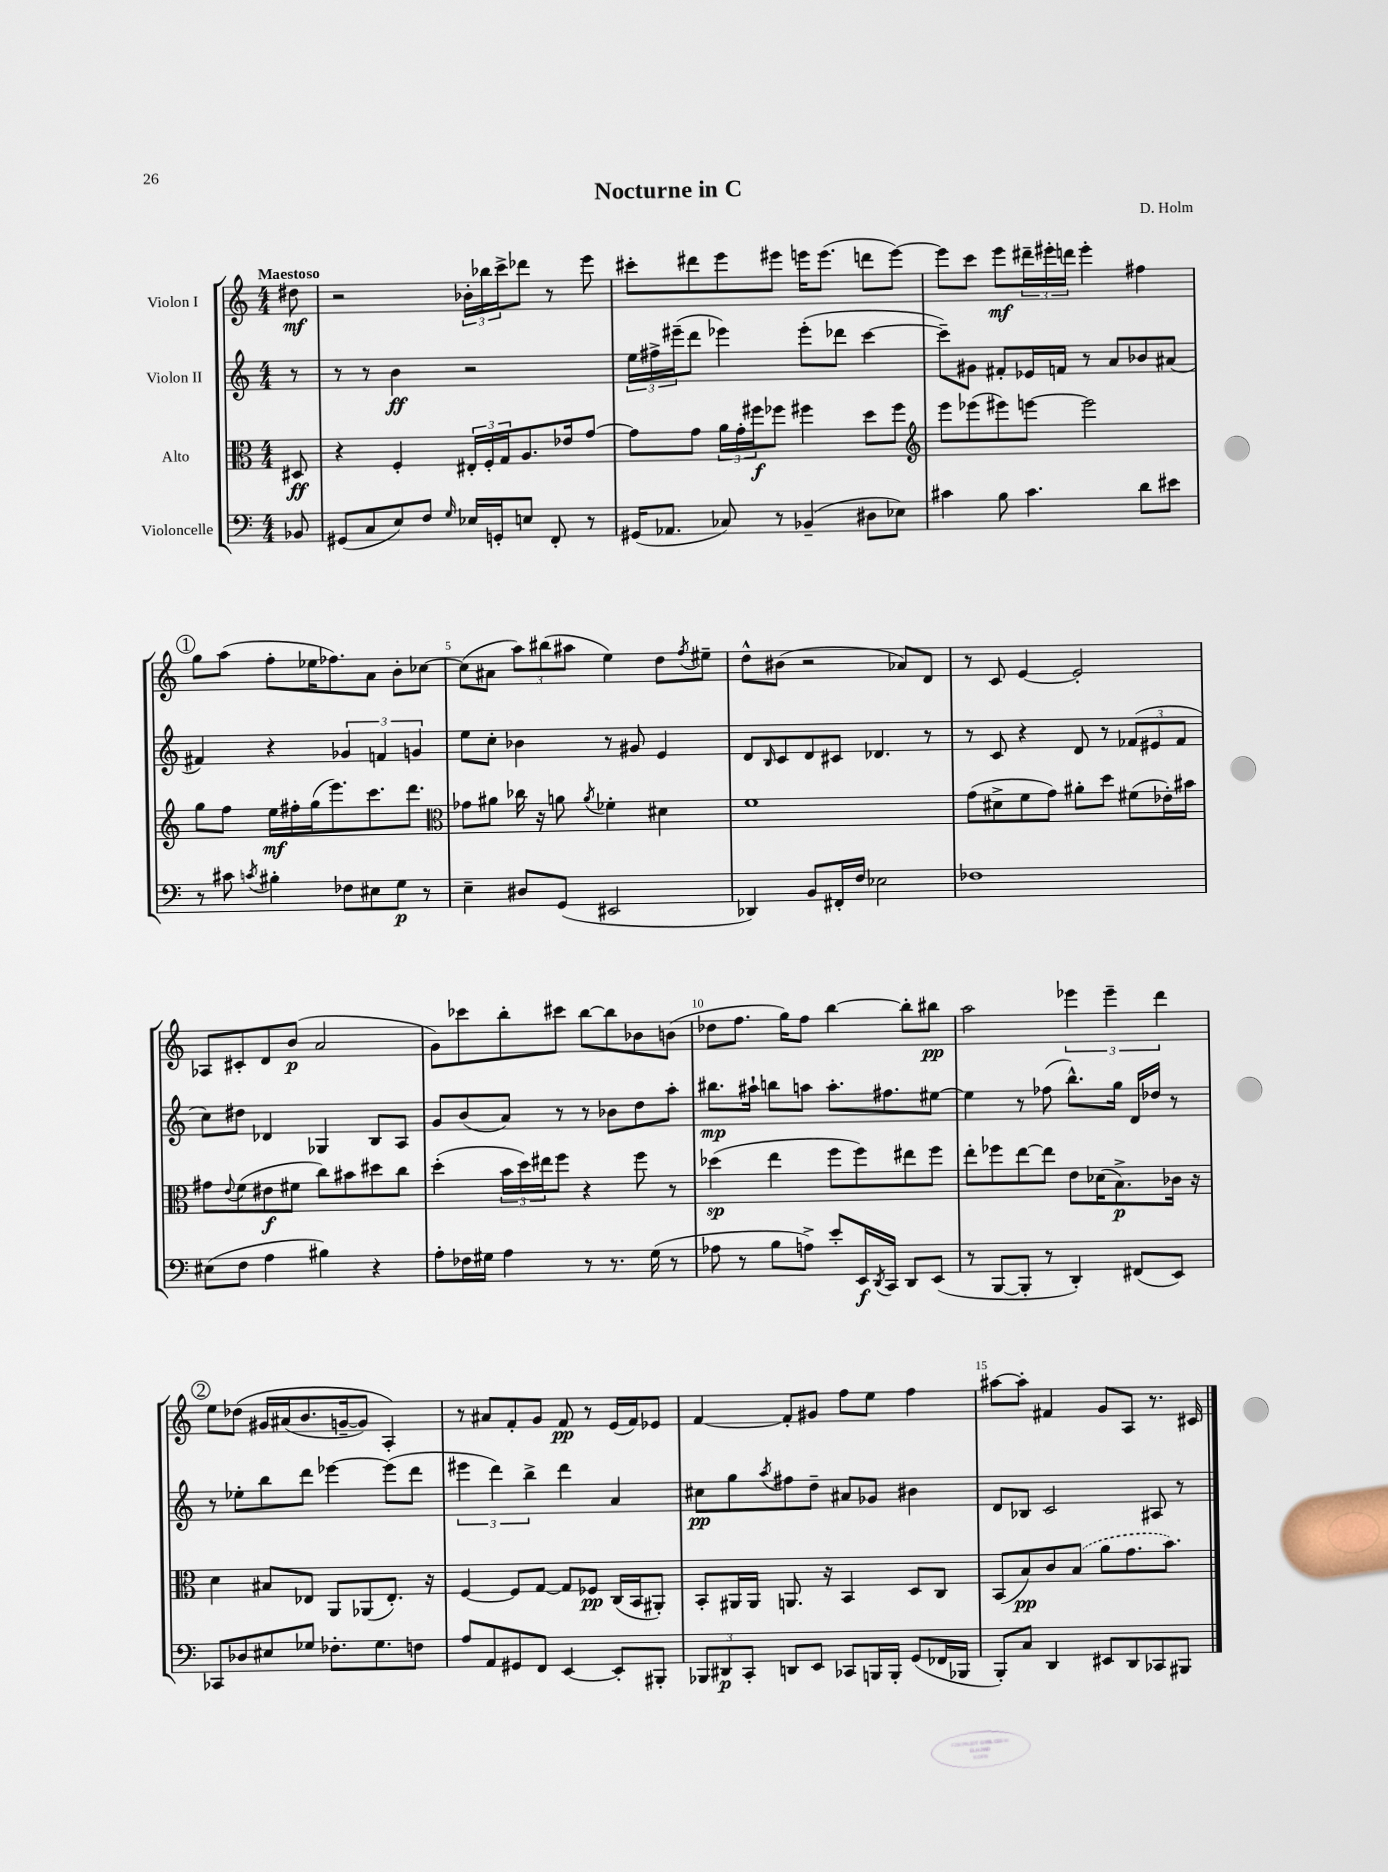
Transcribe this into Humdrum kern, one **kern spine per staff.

**kern	**dynam	**kern	**dynam	**kern	**dynam	**kern	**dynam
*part4	*part4	*part3	*part3	*part2	*part2	*part1	*part1
*staff4	*staff4	*staff3	*staff3	*staff2	*staff2	*staff1	*staff1
*I"Violoncelle	*	*I"Alto	*	*I"Violon II	*	*I"Violon I	*
*clefF4	*	*clefC3	*	*clefG2	*	*clefG2	*
*k[]	*	*k[]	*	*k[]	*	*k[]	*
*M4/4	*	*M4/4	*	*M4/4	*	*M4/4	*
=	=	=	=	=	=	=	=
!	!	!	!	!	!	!LO:TX:a:B:t=Maestoso	!
8BB-X/	.	8D#X/	ff	8r	.	8dd#X\	mf
=1	=1	=1	=1	=1	=1	=1	=1
(8GG#X/L	.	4r	.	8r	.	2r	.
8C/	.	.	.	8r	.	.	.
8E/)	.	4F'/	.	4b\	ff	.	.
8F/J	.	.	.	.	.	.	.
16qqG/	.	.	.	.	.	.	.
16E-X/LL	.	24E#X'/LL	.	2r	.	24b-X'\LL	.
.	.	24F'/	.	.	.	24bb-X\	.
16GGn'/J	.	.	.	.	.	.	.
.	.	24G/J	.	.	.	24ccc^\J	.
8En/J	.	8.A/	.	.	.	8ddd-X\J	.
8FF'/	.	.	.	.	.	8r	.
.	.	16e-X/k	.	.	.	.	.
8r	.	[8g/J	.	.	.	8eee\	.
=2	=2	=2	=2	=2	=2	=2	=2
(16GG#X/KL	.	8g\L]	.	24ee\LL	.	8ccc#X'\L	.
.	.	.	.	24ff#X^\	.	.	.
8.AA-X/J	.	.	.	.	.	.	.
.	.	.	.	(24eee#X~\J	.	.	.
.	.	8g\J	.	8ddd\J	.	8ddd#X\	.
8C-X/)	.	24a\LL	.	4eee-X\)	.	8eee\	.
.	.	24g'\	.	.	.	.	.
.	.	24ff#X\J	f	.	.	.	.
8r	.	8ff-X\J	.	.	.	8eee#X\J	.
(4BB-X~/	.	4ff#X\	.	(8eee-'\L	.	16eeen\KL	.
.	.	.	.	.	.	(8.eee\J	.
.	.	.	.	8ddd-X\J	.	.	.
8D#X\L	.	8dd\L	.	[4ccc\	.	8dddn\L	.
8E-X\J)	.	8ff#\J	.	.	.	[8eee\J)	.
=3	=3	=3	=3	=3	=3	=3	=3
*	*	*clefG2	*	*	*	*	*
4c#X\	.	8eee\L	.	8ccc~\L])	.	8eee\L]	.
.	.	(8eee-X\	.	8g#X\J	.	8ccc\J	.
8B\	.	8eee#X\)	.	8f#X'/L	.	8eee\L	mf
4.c#\	.	[8eeen\J	.	16e-X/L	.	24ddd#X~\L	.
.	.	.	.	.	.	24eee#X'\	.
.	.	.	.	16fn/JJ	.	.	.
.	.	.	.	.	.	24dddn\JJ	.
.	.	2eee\]	.	8r	.	4eee#'\	.
.	.	.	.	8a/L	.	.	.
8d\L	.	.	.	8b-X/	.	4ff#X\	.
8e#X\J	.	.	.	(8a#X/J	.	.	.
!!LO:LB:g=z
!!LO:REH:place=s1:t=1
=4	=4	=4	=4	=4	=4	=4	=4
8r	.	8gg\L	.	4f#X/)	.	8gg\L	.
8c#X\	.	8ff\J	.	.	.	(8aa\J	.
8qcn/	.	.	.	.	.	.	.
4B#X'\	.	16ee\LL	mf	4r	.	8ff'\L	.
.	.	16ff#X'\	.	.	.	.	.
.	.	(16gg\J	.	.	.	16ee-X\K	.
.	.	8.eee\)	.	.	.	8.ff-X\)	.
8F-X\L	.	.	.	6g-X/	.	.	.
8E#X\	.	8.ccc\	.	.	.	8a\J	.
.	.	.	.	6fn/	.	.	.
8G\J	p	.	.	.	.	8b'\L	.
.	.	8.ddd\J	.	.	.	.	.
.	.	.	.	6gn/	.	.	.
8r	.	.	.	.	.	[8cc-X\J	.
=5	=5	=5	=5	=5	=5	=5	=5
*	*	*clefC3	*	*	*	*	*
4E~\	.	8g-X\L	.	8ee\L	.	(8cc-\L]	.
.	.	8a#X\J	.	8cc'\J	.	8a#X\J	.
8D#X/L	.	16cc-X\	.	4b-X\	.	12aa\L)	.
.	.	16r	.	.	.	.	.
.	.	.	.	.	.	(12bb#X\	.
(8GG/J	.	8an\	.	.	.	.	.
.	.	.	.	.	.	12aa#X\J	.
.	.	8qa/	.	.	.	.	.
2EE#X/	.	4f-X'\	.	8r	.	4ee\)	.
.	.	.	.	8g#X/	.	.	.
.	.	4d#X\	.	4e/	.	8dd\L	.
.	.	.	.	.	.	8qff/	.
.	.	.	.	.	.	8ee#X~\J	.
=6	=6	=6	=6	=6	=6	=6	=6
4DD-X/)	.	1f	.	8d/L	.	8dd^^\L	.
.	.	.	.	16qqB/	.	.	.
.	.	.	.	8c/	.	(8b#X\J	.
8BB/L	.	.	.	8d/	.	2r	.
16FF#X'/L	.	.	.	8c#X/J	.	.	.
16F/JJ	.	.	.	.	.	.	.
2E-X\	.	.	.	4.d-X/	.	.	.
.	.	.	.	.	.	8a-X/L)	.
.	.	.	.	8r	.	8d/J	.
=7	=7	=7	=7	=7	=7	=7	=7
1F-X	.	(8g\L	.	8r	.	8r	.
.	.	8d#X^\	.	8c/	.	8c/	.
.	.	8f\	.	4r	.	[4e/	.
.	.	8g\J)	.	.	.	.	.
.	.	8a#X'\L	.	8d/	.	2e'/]	.
.	.	8dd\J	.	8r	.	.	.
.	.	(8f#X\L	.	(12f-X/L	.	.	.
.	.	.	.	12e#X/	.	.	.
.	.	16e-X'\L)	.	.	.	.	.
.	.	.	.	12f-/J	.	.	.
.	.	16b#X\JJ	.	.	.	.	.
!!LO:LB:g=z
=8	=8	=8	=8	=8	=8	=8	=8
(8E#X\L	.	8g#X\L	.	8cc\L)	.	8A-X/L	.
.	.	8qqe/	.	.	.	.	.
8F\J	.	(8f\	.	8dd#X\J	.	8c#X'/	.
4A\	.	8e#X\	f	4d-X/	.	8d/	.
.	.	8f#X\J	.	.	.	(8b/J	p
4B#X\)	.	8cc\L)	.	4G-X/	.	2a/	.
.	.	8b#X\	.	.	.	.	.
4r	.	8dd#X\	.	8B/L	.	.	.
.	.	8cc\J	.	8A/J	.	.	.
=9	=9	=9	=9	=9	=9	=9	=9
8A'\L	.	(4dd'\	.	8g/L	.	8g\L)	.
16F-X\L	.	.	.	(8b/	.	8ccc-X\	.
16G#X\JJ	.	.	.	.	.	.	.
4A\	.	24b\LL	.	8a/J)	.	8bb'\	.
.	.	24dd\)	.	.	.	.	.
.	.	24ee#X\J	.	.	.	.	.
.	.	8ff\J	.	8r	.	8ccc#X\J	.
8r	.	4r	.	8r	.	[8bb\L	.
8.r	.	.	.	8b-X\L	.	8bb\]	.
.	.	8ff\	.	8dd\	.	8b-X\	.
(16G#\	.	.	.	.	.	.	.
8r	.	8r	.	8aa'\J	.	(8bn\J	.
=10	=10	=10	=10	=10	=10	=10	=10
8A-X\	.	(4dd-X\	sp	8.bb#X\L	mp	8dd-X\L	.
8r	.	.	.	.	.	8.ff\J	.
.	.	.	.	16aa#X`\Jk	.	.	.
8B\L	.	4ee\	.	8bbn\L	.	.	.
.	.	.	.	.	.	16gg\KL)	.
8An^\J)	.	.	.	8aan\J	.	8ff\J	.
8e'/L	.	8ff\L	.	8.aa'\L	.	[4bb\	.
16EE/L	f	8ff\)	.	.	.	.	.
8qDD/	.	.	.	.	.	.	.
16CC/JJ	.	.	.	8.ff#X\	.	.	.
8DD/L	.	8ee#X\	.	.	.	8bb'\L]	.
(8EE/J	.	8ff\J	.	[8ee#X\J	.	8bb#X\J	pp
=11	=11	=11	=11	=11	=11	=11	=11
8r	.	8ee'\L	.	4ee#\]	.	2aa\	.
[8BBB/L	.	8ff-X\	.	.	.	.	.
8BBB'/J]	.	[8ee\	.	8r	.	.	.
8r	.	8ee\J]	.	(8ff-X\	.	.	.
4DD'/)	.	8e\L	.	8.bb^^\L)	.	6eee-X\	.
.	.	(16d-X\K	.	.	.	.	.
.	.	.	.	.	.	6eee-~\	.
.	.	8.B^\)	p	16gg\Jk	.	.	.
(8FF#X/L	.	.	.	16d/LL	.	.	.
.	.	.	.	16dd-X/JJ	.	.	.
.	.	.	.	.	.	6ddd\	.
8EE/J)	.	16c-X\Jk	.	8r	.	.	.
.	.	16r	.	.	.	.	.
!!LO:LB:g=z
!!LO:REH:place=s1:t=2
=12	=12	=12	=12	=12	=12	=12	=12
8CC-X/L	.	4d\	.	8r	.	8ee\L	.
8D-X/	.	.	.	8ee-X'\L	.	(8dd-X\J	.
8E#X/	.	8B#X/L	.	8bb\	.	16g#X/LL	.
.	.	.	.	.	.	(16a#X/J	.
8G-X/J	.	8E-X/J	.	8ddd\J	.	8.b/	.
8.F-X'\L	.	8AA/L	.	[4eee-X\	.	.	.
.	.	.	.	.	.	[16gn~/k	.
.	.	(8AA-X/	.	.	.	8g/J])	.
8.G-\	.	.	.	.	.	.	.
.	.	8.E-'/J)	.	(8eee-\L]	.	4A'/)	.
8Fn\J	.	.	.	8ddd\J	.	.	.
.	.	16r	.	.	.	.	.
=13	=13	=13	=13	=13	=13	=13	=13
8A/L	.	[4F/	.	6eee#X\	.	8r	.
8AA/	.	.	.	.	.	8a#X/L	.
.	.	.	.	6ddd\)	.	.	.
8GG#X/	.	8F/L]	.	.	.	8f'/	.
.	.	.	.	6bb^\	.	.	.
8FF/J	.	[8G/J	.	.	.	8g/J	.
[4EE/	.	8G/L]	.	4ddd\	.	8f/	pp
.	.	8F-X/J	pp	.	.	8r	.
8EE'/L]	.	(16C/LL	.	4a/	.	(16e/LL	.
.	.	16BB/J	.	.	.	16f/J)	.
8BBB#X'/J	.	8AA#X'/J)	.	.	.	8e-X/J	.
=14	=14	=14	=14	=14	=14	=14	=14
12BBB-X/L	.	8BB'/L	.	8cc#X\L	pp	[4f/	.
12DD#X/	p	.	.	.	.	.	.
.	.	16AA#X/L	.	8gg\	.	.	.
12CC'/J	.	.	.	.	.	.	.
.	.	16AA#/JJ	.	.	.	.	.
.	.	.	.	8qaa/	.	.	.
8DDn/L	.	8.AAn/	.	8ff#X\	.	8f'/L]	.
8EE/J	.	.	.	8dd~\J	.	8g#X/J	.
.	.	16r	.	.	.	.	.
8CC-X/L	.	4BB/	.	8a#X/L	.	8ff\L	.
16BBBn/L	.	.	.	8g-X/J	.	8ee\J	.
16BBB'/JJ	.	.	.	.	.	.	.
(8GG/L	.	8D/L	.	4b#X\	.	4ff\	.
16FF-X/L	.	8C/J	.	.	.	.	.
16BBB-X/JJ	.	.	.	.	.	.	.
=15	=15	=15	=15	=15	=15	=15	=15
8BBB'/L)	.	(8BB/L	.	8d/L	.	[8aa#X\L	.
8C/J	.	8B/)	pp	8B-X/J	.	8aa#'\J]	.
4DD/	.	8c/	.	2c/	.	4f#X/	.
.	.	(8B/J	.	.	.	.	.
8EE#X/L	.	8a\L	.	.	.	8g/L	.
8DD/	.	8.g\	.	.	.	8A/J	.
8CC-X/	.	.	.	8A#X/	.	8.r	.
.	.	8.b\J)	.	.	.	.	.
8BBB#X/J	.	.	.	8r	.	.	.
.	.	.	.	.	.	16c#X/	.
==	==	==	==	==	==	==	==
*-	*-	*-	*-	*-	*-	*-	*-
